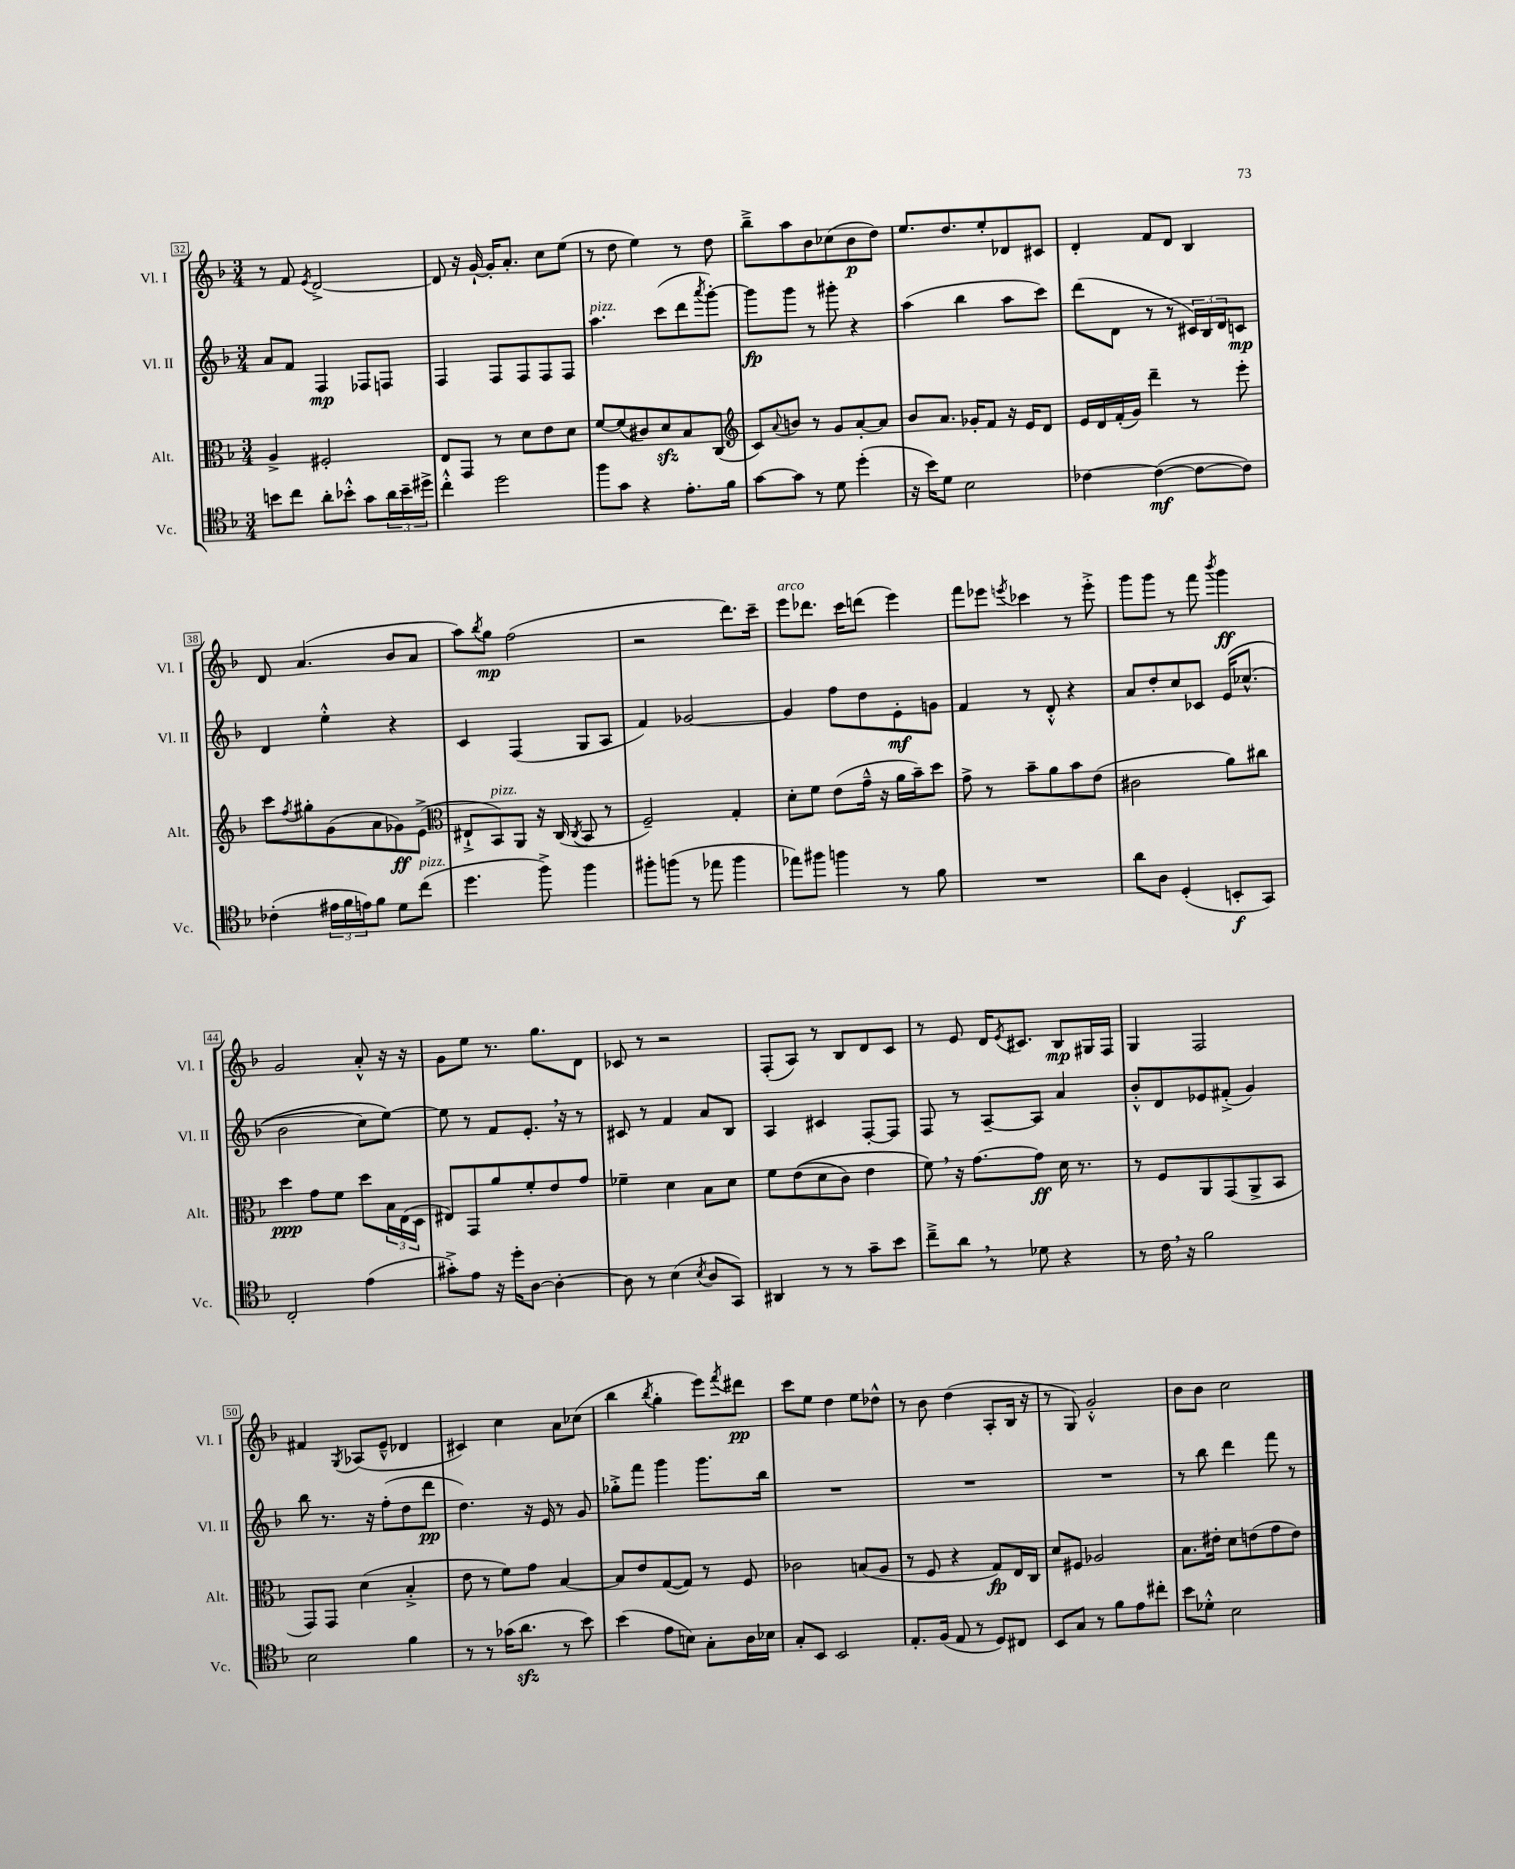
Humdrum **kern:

**kern	**kern	**kern	**kern
*staff4	*staff3	*staff2	*staff1
*clefC4	*clefC3	*clefG2	*clefG2
*k[b-]	*k[b-]	*k[b-]	*k[b-]
*M3/4	*M3/4	*M3/4	*M3/4
8b\L	4A^/	8a/L	8r
8cc\J	.	8f/J	8f/
.	.	.	8qe/
8a'\L	2F#'/	4F/	[2d^/
8b-'^^\J	.	.	.
8g\L	.	8F-/L	.
24a\L	.	8F/J	.
24b-~\	.	.	.
24dd#^\JJ	.	.	.
=	=	=	=
4cc'^^\	8E/L	4F/	8d/]
.	8GG/J	.	16r
.	.	.	[16g`/
2dd\	8r	8F/L	16g'/]LK
.	.	.	8.a'/J
.	8d\L	8F/	.
.	8e\	8F/	8cc\L
.	8d\J	8F/J	(8ee\J
=	=	=	=
8ff\L	[8f/L	4.aa\	8r
8g\J	(8f/]	.	8dd\
4r	8c#/)	.	4ee\)
.	8d/	(8ccc\L	.
8.e'\L	8B-/	8ddd\	8r
.	.	8qaaa/	.
.	(8C/J	[8ggg'\J)	8dd\
16f\Jk	.	.	.
=	=	=	=
*	*clefG2	*	*
[8g\L	8c/L)	8ggg\]L	8bb-~^\L
.	8qqa/	.	.
8g\]J	8b/J	8ggg\J	8aa\
8r	8r	8r	8b-\
8d\	8g/L	8ggg#'\	(8cc-\
(4dd'\	[8a'/	4r	8b-\
.	8a/]J	.	8dd\J)
=	=	=	=
16r	8b-/L	(4aa\	8.ee/L
16b-\LK)	.	.	.
8d\J	8.a/J	.	.
.	.	.	8.dd/
2B-\	.	4bb-\	.
.	16g-'/LK	.	.
.	8f/J	.	8ee'/
.	16r	8aa\L	8d-/
.	16e/LK	.	.
.	8d/J	8ccc\J)	8c#/J
=	=	=	=
[4c-\	16e/LL	(8ddd\L	4d'/
.	16d/	.	.
.	(16f'/	8d\J	.
.	16g/JJ)	.	.
(4c-\_	4ddd~\	8r	8f/L
.	.	8r	8d/J
8c-\_L	8r	24c#/LL)	4B-/
.	.	24B-/	.
.	.	24d/J	.
8c-\]J)	8eee'\	8c/J	.
=	=	=	=
(4c-'\	8ccc\L	4d/	8d/
.	8qff/	.	.
.	8gg#'\	.	(4.a/
24e#\LL	(8g\	4ee'^^\	.
24f\	.	.	.
24e\J)	.	.	.
8f\J	8a\	.	.
8d\L	8g-\)	4r	8b-/L
(8cc\J	(8e^\J	.	8a/J
=	=	=	=
*	*clefC3	*	*
4.dd\	8E#`^/L	4c/	8aa\L)
.	.	.	8qbb-/
.	8BB-/)	.	8gg\J
.	8AA/J	(4F/	(2ff\
8ff^\)	16r	.	.
.	(16C/	.	.
.	8qC/	.	.
4ff\	8BB-/	8G/L	.
.	8r	8A/J	.
=	=	=	=
8ff#'\L	2F~/)	4f/)	2r
(8ff\J	.	.	.
8r	.	[2g-/	.
8ee-\	.	.	.
4ff\	4G'/	.	8.ddd\L)
.	.	.	16ccc~\Jk
=	=	=	=
8ee-\L)	8d'\L	4g-/]	8eee\L
8ff#\J	8f\J	.	8.ddd-\J
4ff\	(8e\L	8ff\L	.
.	.	.	16ccc\LK
.	16g~^^\Jk	8dd\	(8ddd\J
.	16r	.	.
8r	16a\LL	8e'\	4eee\)
.	16b-~\J)	.	.
8f\	8dd\J	8g\J	.
=	=	=	=
2.r	8g^\	4f/	8fff\L
.	8r	.	8eee-\J
.	.	.	8qeee/
.	8b-~\L	8r	4ccc-\
.	8a\	8d'^^/	.
.	8b-\	4r	8r
.	(8e\J	.	8eee'^\
=	=	=	=
8a\L	2c#\	8a/L	8ggg\L
8A\J	.	8dd'/	8ggg\J
(4D'/	.	8cc/	8r
.	.	8c-/J	8fff\
.	.	.	8qbbb-/
8BB'/L	8a\L)	&(16e/LK	4ggg\
.	.	(8.cc-^^/J	.
8GG/J)	8cc#\J	.	.
=	=	=	=
2C'/	4dd\	2b-\	2g/
.	8g\L	.	.
.	8f\J	.	.
(4e\	8dd\L	8cc\L)	8a'^^/
.	24B-\L	[8ee\J&)	16r
.	(24E\	.	.
.	.	.	16r
.	24D\JJ	.	.
=	=	=	=
8g#'^\L)	8E#/L)	8ee\]	8g\L
8e\J	8GG/	8r	8ee\J
16r	8a/	8f/L	8.r
16dd'\LK	.	.	.
[8A\J	8f'/	8.e'/J	.
.	.	.	8.gg\L
4A'\_	8e/	.	.
.	.	16r	.
.	8g/J	8r	8d\J
=	=	=	=
8A\]	4f-~\	8c#/	8c-/
8r	.	8r	8r
(4B-\	4d\	4f/	2r
8qB-/	.	.	.
8A/L	8B-\L	8a/L	.
8GG/J)	8d\J	8B-/J	.
=	=	=	=
4AA#/	8f\L	4A/	(8F'/L
.	&((8e\	.	8A/J)
8r	8d\	4c#/	8r
8r	8c\J)	.	8B-/L
8g~\L	4e\	[8F'/L	8d/
8b-\J	.	8F/]J	8c/J
=	=	=	=
8cc~^\L	8f\&)	8F/	8r
8a\J	16r	8r	8e/
.	[8.g\L	.	.
8r	.	[8A~/L	16d/LK
.	.	.	8qe/
.	.	.	8.c#/J
8d-\	8g\]J	8A/]J	.
4r	16d\	4a/	8B-/L
.	8.r	.	.
.	.	.	16G#/L
.	.	.	16F/JJ
=	=	=	=
8r	8r	8b-'^^/L	4G/
16c\	8F/L	8d/	.
16r	.	.	.
2f\	8AA/	8e-/	2F/
.	(8GG/	(8f#'^/J	.
.	8AA^/	4g/)	.
.	8BB-/J	.	.
=	=	=	=
2B-\	8GG/L)	8bb-\	4f#/
.	8GG/J	8.r	.
.	.	.	8qG/
.	(4d\	.	(8A-/L
.	.	16r	.
.	.	(8ff'\L	8e~^^/J
4f\	4B-'^/	8dd\	4d-/
.	.	8ddd\J	.
=	=	=	=
8r	8e\	4.dd\)	4c#/)
8r	8r	.	.
(16g-\LK	8f\L)	.	4cc\
8.a\J	.	.	.
.	8g\J	16r	.
.	.	16e/	.
8r	[4B-/	8r	8a\L
8b-\)	.	8g/	(8cc-\J
=	=	=	=
(4b-\	8B-/]L	8gg-'^\L	4bb-\
.	8e/	8fff\J	.
.	.	.	8qbb-/
8e\L	([8G/	4ggg\	4gg'\
8B\J)	8G/]J)	.	.
8G'\L	8r	8.ggg\L	8eee\L)
.	.	.	8qfff/
16A\L	8F/	.	8ddd#\J
16B-\JJ	.	16bb-\Jk	.
=	=	=	=
8G'/L	2c-\	2.r	8ccc\L
8BB-/J	.	.	8ee\J
2BB-/	.	.	4dd\
.	(8B/L	.	8ee\L
.	8A/J	.	8dd-^^\J
=	=	=	=
8.E'/L	8r	2.r	8r
.	8F/	.	8b-\
(16F/Jk	.	.	.
8E/	4r	.	(4dd\
8r	.	.	.
8D/L)	8G/L)	.	8A'/L
8C#/J	16E/L	.	16B-/Jk
.	16C/JJ	.	16r
=	=	=	=
8BB-/L	8d/L	2.r	8r
8G/J	8F#/J	.	8G/)
8r	2A-/	.	2g'^^/
8f\L	.	.	.
8e\	.	.	.
8cc#'\J	.	.	.
=	=	=	=
8b-\L	8.B-\L	8r	8b-\L
8d-'^^\J	.	8bb-\	8b-\J
.	16e#'\Jk	.	.
2B-\	8d\L	4ddd\	2cc\
.	(8e\	.	.
.	8g\	8fff\	.
.	8e\J)	8r	.
==	==	==	==
*-	*-	*-	*-
